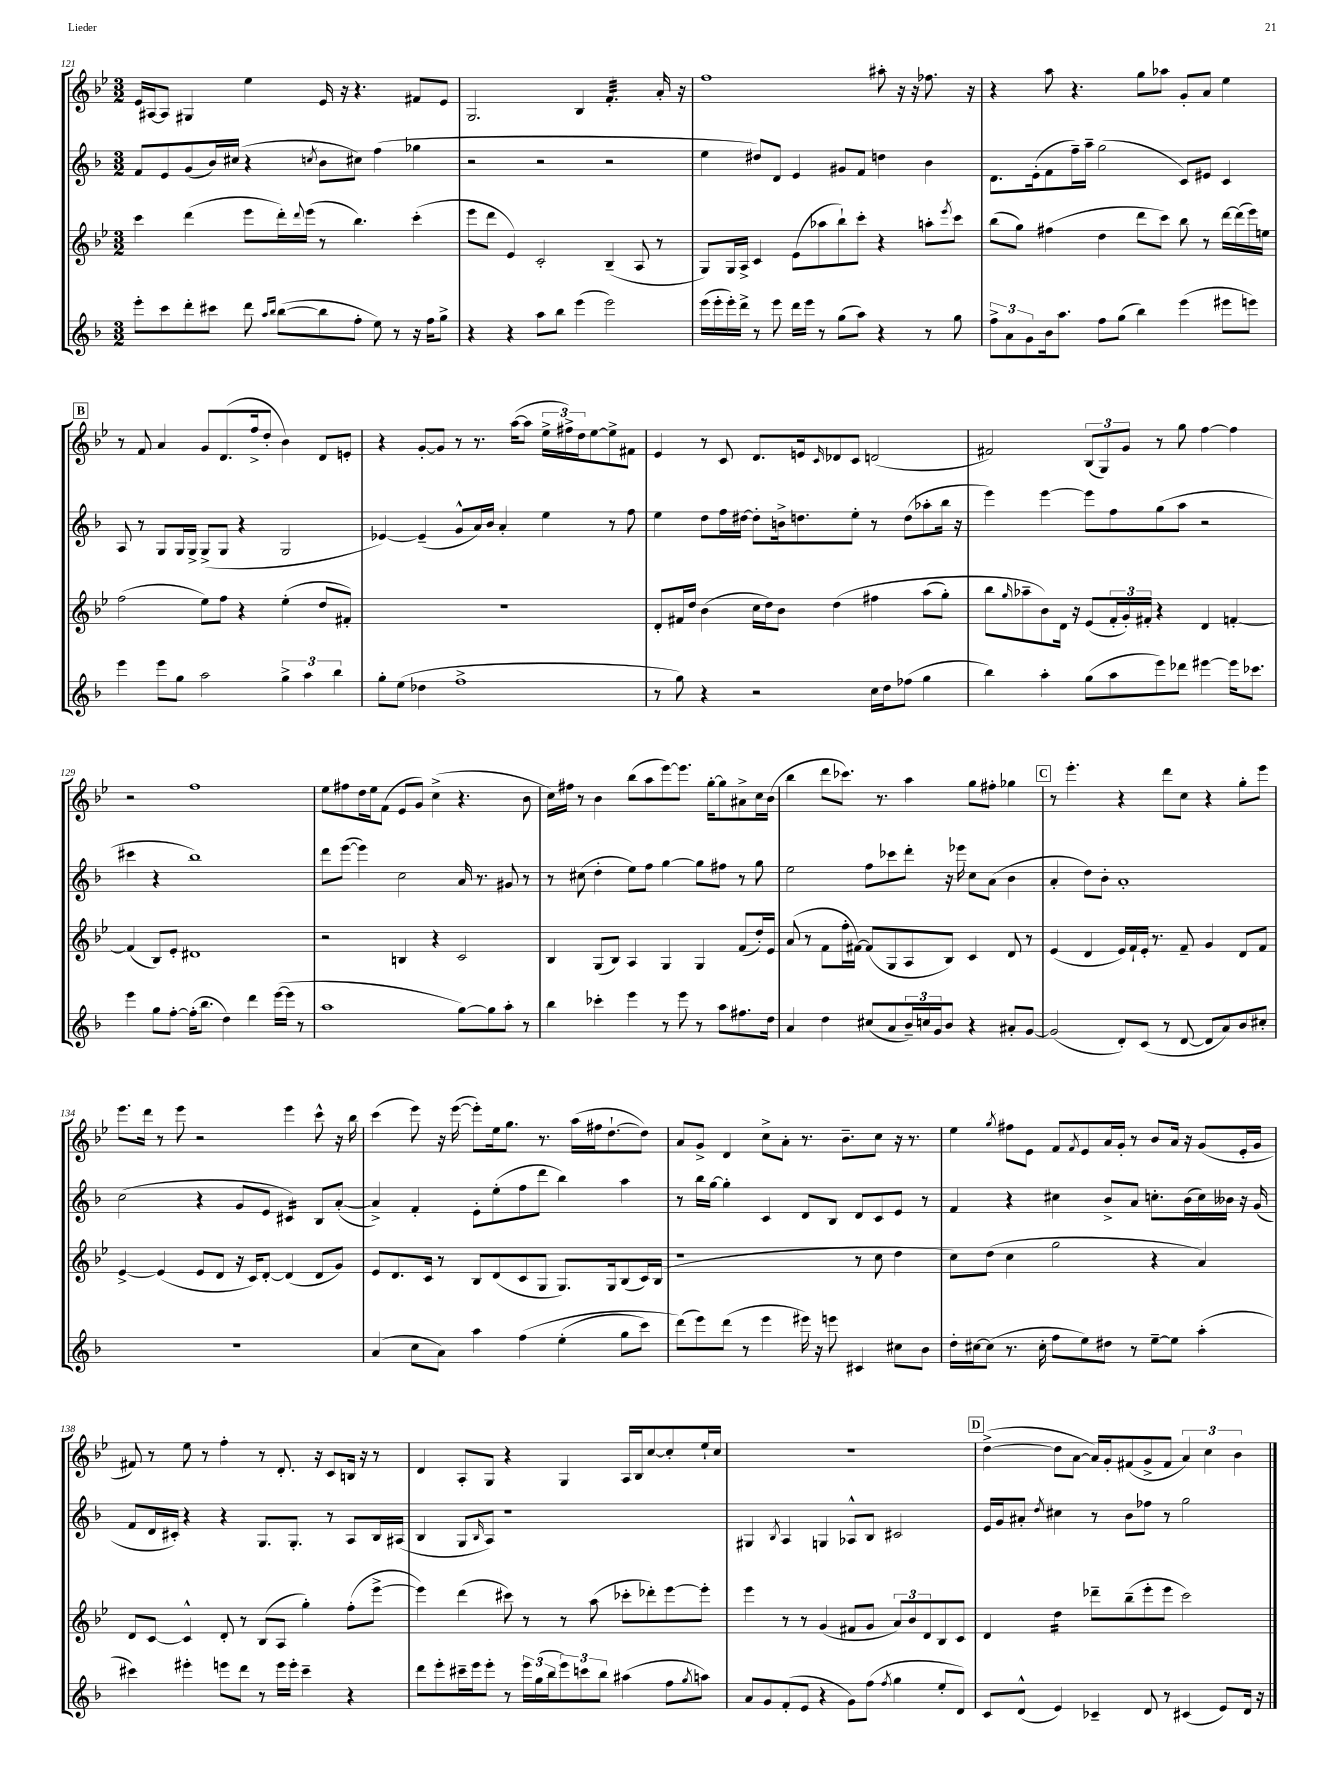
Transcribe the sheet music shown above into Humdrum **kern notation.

**kern	**kern	**kern	**kern
*staff4	*staff3	*staff2	*staff1
*clefG2	*clefG2	*clefG2	*clefG2
*k[b-]	*k[b-e-]	*k[b-]	*k[b-e-]
*M3/2	*M3/2	*M3/2	*M3/2
8eee'\L	4ccc\	8f/L	16e-/LL
.	.	.	[16A#/J
8ccc\	.	8e/	8A#/]J
8ddd'\	(4ddd\	(8g/	4G#/
8ccc#\J	.	16b-/L)	.
.	.	(16cc#/JJ	.
8ddd\	8eee-\L	4r	4ee-\
16qqaa/LL	.	.	.
16qqbb-/JJ	.	.	.
([8bb-\L	16ddd'\L)	.	.
.	8qqddd/	.	.
.	(16eee-\JJ	.	.
.	.	8qcc/	.
8bb-\]	8r	8b-\L	16e-/
.	.	.	16r
8ff'\J	4.bb-\)	8cc#\J)	4.r
8ee\)	.	(4ff\	.
8r	.	.	.
16r	(4ccc'\	4gg-\	8f#/L
16ff\LK	.	.	.
8gg^\J	.	.	8e-/J
=	=	=	=
4r	8eee-\L	2r	2.G/
.	8ddd\J	.	.
4r	4e-/)	.	.
8aa\L	2c'/	2r	.
8bb-\J	.	.	.
(4eee\	.	.	4B-/
2eee\)	(4B-~/	2r	4.f'/
.	8A/	.	.
.	8r	.	16a'/
.	.	.	16r
=	=	=	=
(16eee\LL	8G/L)	4ee\	1ff
16eee'\	.	.	.
16eee'\)	16G/L	.	.
16ddd^\JJ	16A^/JJ	.	.
8r	4c/	8dd#/L)	.
8eee\	.	8d/J	.
16ddd\LL	(8e-\L	4e/	.
16eee\JJ	.	.	.
8r	8aa-\	.	.
(8gg\L	8bb-`\)	8g#/L	.
8aa\J)	8ccc'\J	8f/J	.
4r	4r	4dd\	8aa#'\
.	.	.	16r
.	.	.	16r
8r	8aa'\L	4b-\	8.ff-\
.	8qeee-/	.	.
8gg\	8ccc\J	.	.
.	.	.	16r
=	=	=	=
12ff^\L	(8bb-\L	8.d\L	4r
12a\	.	.	.
.	8gg\J)	.	.
12g\	.	.	.
.	.	(16e'\k	.
16b-\k	(4ff#\	8f\	8aa\
8.aa\J	.	.	.
.	.	16ff~\L)	4.r
.	.	16aa~\JJ	.
8ff\L	4dd\	(2gg\	.
(8gg\J	.	.	.
4bb-\)	8ddd\L	.	8gg\L
.	8ccc\J)	.	8aa-\J
(4eee\	8bb-\	8c/L)	8g'/L
.	8r	8e#/J	8a/J
8eee#\L	[16ddd\LL	4c/	4ee-\
.	(16ddd\]	.	.
8eee\J)	16eee-\)	.	.
.	16ee\JJ	.	.
=	=	=	=
4eee\	(2ff\	8A/	8r
.	.	8r	8f/
8eee\L	.	8G/L	4a/
8gg\J	.	16G/L	.
.	.	16G^/JJ	.
2aa\	8ee-\L)	(8G^/L	8g/L
.	8ff\J	8G/J	(8.d/
.	4r	4r	.
.	.	.	16ff^/k
.	.	.	8dd'/J
6gg^\	(4ee-'\	2G/	4b-\)
6aa\	.	.	.
.	8dd/L	.	8d/L
6bb-\	.	.	.
.	8f#'/J)	.	8e'/J
=	=	=	=
8gg'\L	1.r	[4e-/)	4r
(8ee\J	.	.	.
4dd-\	.	(4e-~/]	[8g'/L
.	.	.	8g/]J
1ff^	.	8g^^/L	8r
.	.	16a/L)	8.r
.	.	16b-/JJ	.
.	.	4a'/	.
.	.	.	([16aa\LK
.	.	.	8aa\]J
.	.	4ee\	24ee-^\LL
.	.	.	24ff#^\)
.	.	.	24dd\J
.	.	.	[8ee-\
.	.	8r	8ee-^\]
.	.	8ff\	8f#\J
=	=	=	=
8r	8d'/L	4ee\	4e-/
8gg\)	16f#/L	.	.
.	16dd/JJ	.	.
4r	(4b-\	8dd\L	8r
.	.	16ff\L	8c/
.	.	[16dd#\JJ	.
2r	16cc\LL	8dd#'\]L	8.d/L
.	16dd\J)	.	.
.	8b-\J	16b^\k	.
.	.	8.dd\	16e/k
.	.	.	16qqc/
.	&(4dd\	.	8d-/
.	.	8ee'\J	8c/J
16cc\LL	4ff#\	8r	(2d/
16dd\J	.	.	.
(8ff-\J	.	(8dd\L	.
4gg\	(8aa\L	8aa-'\	.
.	8gg'\J)	16bb-\Jk	.
.	.	16r	.
=	=	=	=
4bb-\)	8bb-\L	4eee\)	2f#/)
.	16qqgg/	.	.
.	8aa-~\	.	.
4aa'\	8b-\&)	[4eee\	.
.	16d\Jk	.	.
.	16r	.	.
(8gg\L	(8e-/L	8eee\]L	(12B-/L
.	.	.	12G/)
8aa\	24f'/L	8ff\	.
.	24g'/)	.	12g/J
.	24f#'/JJ	.	.
8eee\)	4r	(8gg\	8r
8ddd-\J	.	8aa\J	8gg\
[4eee#\	4d/	2r	[4ff\
16eee#\]LK	[4f'/	.	4ff\]
8.ccc-\J	.	.	.
=	=	=	=
4eee\	(4f/]	4ccc#\	2r
8gg\L	8B-/L)	4r	.
[8ff'\J	8e-'/J	.	.
(16ff'\]LK	1d#	1bb-)	1ff
8.bb-\J	.	.	.
4dd\)	.	.	.
4ddd\	.	.	.
([16eee\LL	.	.	.
16eee\]JJ	.	.	.
8r	.	.	.
=	=	=	=
1aa	2r	8ddd\L	8ee-\L
.	.	([8eee\J	8ff#\
.	.	4eee\])	16dd\L
.	.	.	16ee-\J
.	.	.	(8f\J
.	4B/	2cc\	8e-/L
.	.	.	8g/J)
.	4r	.	(4cc^\
[8gg\L)	2c/	16a/	4.r
.	.	8.r	.
8gg\]	.	.	.
8aa'\J	.	8g#/	.
8r	.	8r	8b-\
=	=	=	=
4bb-\	4B-/	8r	16cc\LL)
.	.	.	16ff#\JJ
.	.	(8cc#\	8r
4ccc-'\	(8G/L	4dd'\	4b-\
.	8B-/J)	.	.
4eee\	4A/	8ee\L)	(8bb-\L
.	.	8ff\J	8aa\
8r	4G/	[4gg\	[8eee-\)
8eee\	.	.	8.eee-\]J
8r	4G/	8gg\]L	.
.	.	.	[16gg'\LK
8aa\L	.	8ff#\J	8gg\]
8.ff#\	(8f/L	8r	8a#^\
.	16dd'/L)	8gg\	16cc\L
16dd\Jk	16e-/JJ	.	(16b-\JJ
=	=	=	=
4a/	(8a/	2ee\	4bb-\
.	8r	.	.
4dd\	8f\L	.	8ddd\L
.	16ff'\L	.	8.ccc-\J)
.	[16f#\JJ)	.	.
(8cc#/L	(8f#/]L	8ff\L	.
.	.	.	8.r
8a/	8G/	8ccc-\	.
24b-~/L)	8A/	8ddd'\J	4aa\
24cc/	.	.	.
24g/J	.	.	.
8b-/J	8B-/J)	16r	.
.	.	16eee-\	.
4r	4c/	8cc\L	8gg\L
.	.	(8a\J	8ff#'\J
8a#'/L	8d/	4b-\	4gg-\
[8g/J	8r	.	.
=	=	=	=
(2g/]	(4e-/	4a'/	8r
.	.	.	4.eee-'\
.	4d/	8dd\L)	.
.	.	8b-'\J	.
8d'/L)	16e-/LL)	1a'	4r
.	16f`/	.	.
(8c/J	16e-'/JJ	.	.
.	8.r	.	.
8r	.	.	8ddd\L
[8d/	8f~/	.	8cc\J
8d/]L	4g/	.	4r
8a/)	.	.	.
8b-/	8d/L	.	8gg'\L
8cc#'/J	8f/J	.	8eee-\J
=	=	=	=
1.r	[4e-^/	(2cc\	8.eee-\L
.	.	.	16ddd\Jk
.	(4e-/]	.	8r
.	.	.	8eee-\
.	8e-/L	4r	2r
.	8d/J	.	.
.	16r	8g/L	.
.	16c/LK)	.	.
.	[8d'/J	8e/J	.
.	(4d/]	4c#/)	4eee-\
.	8d/L	8B-/L	8ccc^^\
.	8g/J)	([8a'/J	16r
.	.	.	16bb-\
=	=	=	=
(4a/	8e-/L	4a^/])	(4ccc\
.	8.d/	.	.
8cc\L	.	4f'/	8eee-\)
.	16c/Jk	.	.
8a\J)	8r	.	16r
.	.	.	([16eee-\
4aa\	8B-/L	8e'\L	8eee-'\]L)
.	(8d/	(8ee'\	16ee-\k
.	.	.	8.gg\J
&(4ff\	8c/	8ff\	.
.	8G/J	8ddd\J	8.r
(4ee'\	8.G/L)	4bb-\)	.
.	.	.	(16aa\LL
.	.	.	16ff#\J
.	16G/k	.	[8.dd`\
8gg\L	(8B-/	4aa\	.
8ccc\J)	16c/L)	.	8dd\]J)
.	(16B-/JJ	.	.
=	=	=	=
(8ddd\L&)	1r	8r	8a/L
8eee\)	.	16bb-\LL	8g^/J
.	.	[16gg\JJ	.
(8ddd\J	.	4gg'\]	4d/
8r	.	.	.
4eee\	.	4c/	8cc^\L
.	.	.	8a'\J
16eee#\)	.	8d/L	8.r
16r	.	.	.
8eee\	.	8B-/J	.
.	.	.	8.b-~\L
4c#/	8r	8d/L	.
.	8cc\	8c/	8cc\J
8cc#\L	4dd\	8e/J	16r
.	.	.	8.r
8b-\J	.	8r	.
=	=	=	=
16dd'\LL	8cc\L)	4f/	4ee-\
[16cc#\J	.	.	.
(8cc#\]J	(8dd\J	.	.
.	.	.	8qgg/
8.r	4cc\	4r	8ff#\L
.	.	.	8e-\J
16cc#'\	.	.	.
8ff\L	2gg\	4cc#\	8f/L
.	.	.	8qf/
8ee\)	.	.	8e-/
8dd#\J	.	8b-^/L	16a/L
.	.	.	16g'/JJ
8r	.	8a/J	8r
[8ee~\L	4r	8.cc'\L	8b-/L
8ee\]J	.	.	16a/Jk
.	.	(16b-\L	16r
(4aa'\	4a/)	16cc\)	(8g/L
.	.	16b--\JJ	.
.	.	16r	16e-'/L
.	.	(16g/	16g/JJ
=	=	=	=
4ccc#\)	8d/L	8f/L	8f#/)
.	[8c/J	16d/L	8r
.	.	16c#'/JJ)	.
4eee#'\	4c^^/]	4r	8ee-\
.	.	.	8r
8eee\L	8d'/	4r	4ff'\
8ddd\J	8r	.	.
8r	(8B-/L	8.G/L	8r
16eee\LL	8A/J	.	8.d'/
16eee'\JJ	.	8.G'/J	.
4ccc#~\	4gg'\)	.	.
.	.	.	16r
.	.	8r	8c/L
4r	(8ff'\L	8A/L	16B/Jk
.	.	.	16r
.	[8eee-^\J	16B-/L	8r
.	.	(16A#/JJ	.
=	=	=	=
8ddd\L	4eee-\])	4B-/	4d/
8eee'\	.	.	.
16ccc#~\L	(4ddd\	8G/L	8A'/L
16eee\J	.	.	.
.	.	16qqB-/	.
8eee'\J	.	8A/J)	8G/J
8r	8ccc#\)	1r	4r
24eee\LL	8r	.	.
(24gg\	.	.	.
24bb-\J	.	.	.
12eee\)	8r	.	4G/
12ccc\	.	.	.
.	(8aa\	.	.
12bb-\J	.	.	.
(4aa#\	8ccc-'\L	.	16A/LL
.	.	.	16B-/J
.	8ddd-'\)	.	[8cc/
8ff\L	[8eee-\	.	8cc'/]
8qgg/	.	.	.
8aa\J)	8eee-'\]J	.	16ee-`/L
.	.	.	16cc/JJ
=	=	=	=
8a/L	4eee-\	4G#/	1.r
8g/	.	.	.
.	.	8qB-/	.
(8f'/	8r	4A/	.
8e/J	8r	.	.
4r	(4g/	4G/	.
8g\L)	8f#/L	8A-^^/L	.
(8ff\J	8g/J	8B-/J	.
8qff/	.	.	.
4gg\	12a/L)	2c#/	.
.	12b-/	.	.
.	12d/	.	.
8ee'/L	8B-/	.	.
8d/J)	8c/J	.	.
=	=	=	=
8c/L	4d/	16e/LL	([4dd^\
.	.	16g/J	.
(8d^^/J	.	8a#'/J	.
.	.	8qdd/	.
4e/)	4dd\	4cc#\	8dd\]L
.	.	.	[8a\J
4c-~/	8ddd-~\L	8r	16a/]LL)
.	.	.	16g'/J
.	(8bb-~\	8b-\L	(8f#/
8d/	8eee-'\	8ff-\J	8g^/
8r	8eee-\J	8r	8f#/J
(4c#/	2ccc\)	2gg\	6a/)
.	.	.	6cc\
8e/L)	.	.	.
.	.	.	6b-\
16d/Jk	.	.	.
16r	.	.	.
==	==	==	==
*-	*-	*-	*-
